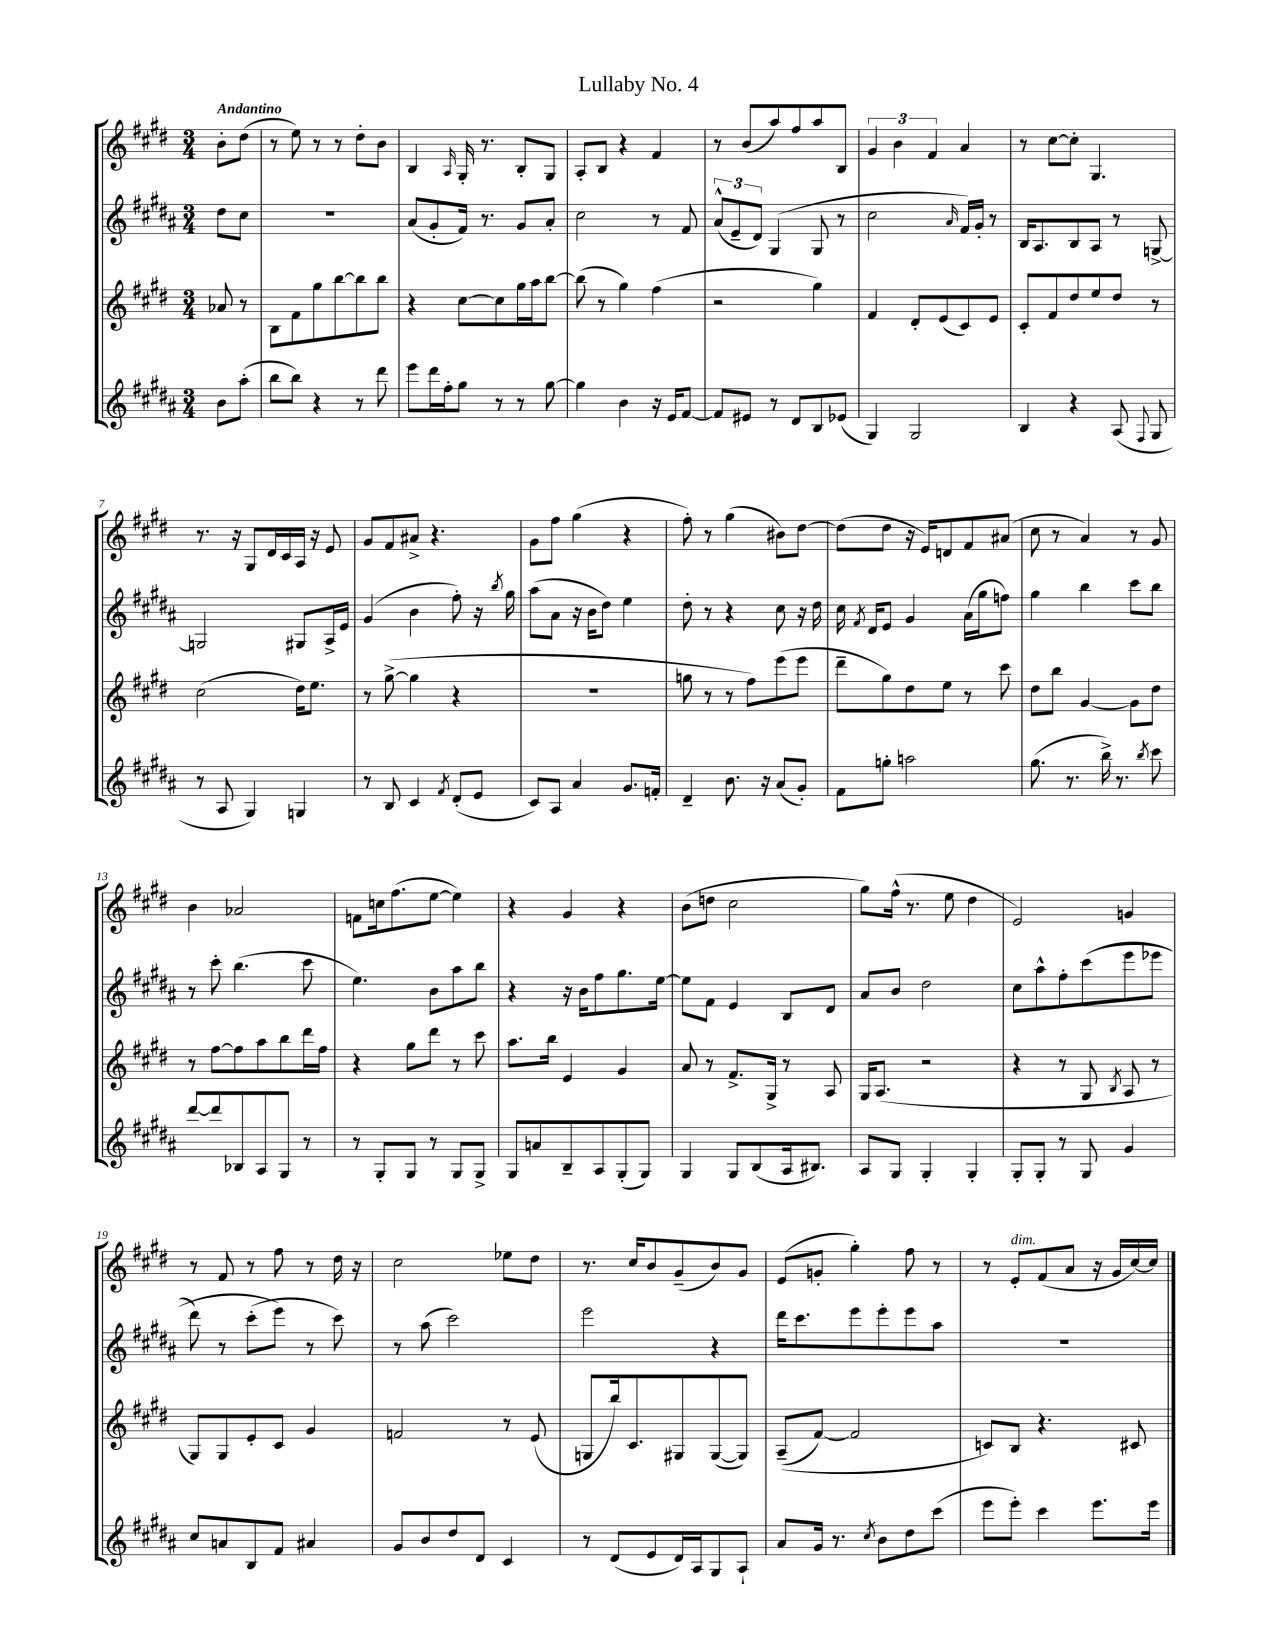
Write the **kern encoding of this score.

**kern	**kern	**kern	**kern
*staff4	*staff3	*staff2	*staff1
*clefG2	*clefG2	*clefG2	*clefG2
*k[f#c#g#d#a#]	*k[f#c#g#d#]	*k[f#c#g#d#a#]	*k[f#c#g#d#]
*M3/4	*M3/4	*M3/4	*M3/4
8b	8a-	8dd#	8b'
(8aa#'	8r	8cc#	(8dd#
=	=	=	=
8bb	8B	2.r	8r
8bb)	8f#	.	8ee)
4r	8gg#	.	8r
.	[8bb	.	8r
8r	8bb]	.	8dd#'
8ddd#	8bb	.	8b
=	=	=	=
8eee	4r	(8a#	4B
16ddd#	.	8g#'	.
16ff#'	.	.	.
.	.	.	16qqA
8gg#	[8cc#	16f#)	16G#'
.	.	8.r	8.r
8r	8cc#]	.	.
8r	16gg#	8g#	8B'
.	16aa	.	.
[8gg#	[8bb	8a#'	8G#
=	=	=	=
4gg#]	(8bb]	2cc#	8A'
.	8r	.	8B
4b	4gg#)	.	4r
16r	(4ff#	8r	4f#
16e	.	.	.
[8f#	.	8f#	.
=	=	=	=
8f#]	2r	(12a#^^	8r
.	.	12e~	.
8e#	.	.	(8b
.	.	12d#)	.
8r	.	(4G#	8aa)
8d#	.	.	8ff#
8B	4gg#)	8G#	8aa
(8e-	.	8r	8B
=	=	=	=
4G#)	4f#	2cc#	6g#
.	.	.	6b
2G#	8d#'	.	.
.	.	.	6f#
.	(8e	.	.
.	.	16qqa#	.
.	8c#)	16f#)	4a
.	.	16g#'	.
.	8e	8r	.
=	=	=	=
4B	8c#'	16B	8r
.	.	8.A#	.
.	8f#	.	[8cc#
4r	8dd#	8B	8cc#']
.	8ee	8A#	4.G#
(8A#	8dd#	8r	.
8qqF#	.	.	.
8G#	8r	[8G^	.
=	=	=	=
8r	(2cc#	2G]	8.r
8A#	.	.	.
.	.	.	16r
4G#)	.	.	8G#
.	.	.	16d#
.	.	.	16c#
4G	16dd#)	8G#	16A
.	8.ee	.	16r
.	.	16A#^	8e
.	.	16e	.
=	=	=	=
8r	8r	(4g#	8g#
8B	([8gg#^	.	8f#
4c#	4gg#]	4b	8a#^
.	.	.	4.r
8qf#	.	.	.
(8d#'	4r	8ff#')	.
8e	.	16r	.
.	.	8qbb	.
.	.	16gg#	.
=	=	=	=
8c#)	2.r	(8aa#	8g#
8A#	.	8a#	8ff#
4a#	.	16r	(4gg#
.	.	16b	.
.	.	8dd#)	.
8.g#	.	4ee	4r
16f'	.	.	.
=	=	=	=
4d#~	8gg	8dd#'	8ff#')
.	8r	8r	8r
8.b	8r	4r	(4gg#
.	8ff#)	.	.
16r	.	.	.
(8a#	(8eee	8cc#	8b#)
8g#')	8eee	16r	[8dd#
.	.	16dd#	.
=	=	=	=
8f#	8ddd#~	16cc#	(8dd#]
.	.	8qf#	.
.	.	16d#	.
8gg'	8gg#)	8e	8dd#
2aa	8dd#	4g#	16r
.	.	.	16e)
.	8ee	.	8d
.	8r	(16a#	8f#
.	.	16gg#	.
.	8ccc#	8ff)	(8a#
=	=	=	=
(8.gg#	8dd#	4gg#	8cc#
.	8bb	.	8r
8.r	.	.	.
.	[4g#	4bb	4a)
16bb^)	.	.	.
8.r	.	.	.
.	8g#]	8ccc#	8r
8qbb	.	.	.
8ccc#	8dd#	8bb	8g#
=	=	=	=
[8ddd#	8r	8r	4b
8ddd#]	[8ff#	8ccc#'	.
8B-	8ff#]	(4.bb	2a-
8A#	8aa	.	.
8G#	8bb	.	.
8r	16ddd#	8ccc#	.
.	16ff#	.	.
=	=	=	=
8r	4r	4.ee)	8f
8G#'	.	.	16cc
.	.	.	(8.ff#
8G#	8gg#	.	.
8r	8ddd#	8b	[8ee
8G#	8r	8aa#	4ee])
8G#^	8ccc#	8bb	.
=	=	=	=
8G#	8.aa	4r	4r
8a	.	.	.
.	16bb	.	.
8B~	4e	16r	4g#
.	.	16b	.
8A#	.	8ff#	.
(8G#'	4g#	8.gg#	4r
8G#)	.	.	.
.	.	[16ee	.
=	=	=	=
4G#	8a	8ee]	(8b
.	8r	8f#	8dd
8G#	8.f#^	4e	2cc#
(8B	.	.	.
.	16G#^	.	.
16A#	8r	8B	.
8.B#)	.	.	.
.	8A	8d#	.
=	=	=	=
8A#	16G#	8a#	8gg#)
.	(8.A	.	.
8G#	.	8b	(16ff#^^
.	.	.	8.r
4G#'	2r	2dd#	.
.	.	.	8ee
4G#'	.	.	4dd#
=	=	=	=
8G#'	4r	8cc#	2e)
8G#'	.	8aa#^^	.
8r	8r	8ff#'	.
8G#	8G#	&((8ccc#	.
.	8qB	.	.
4g#	8A	8eee	4g
.	8r	8eee-	.
=	=	=	=
8cc#	8G#)	8ddd#)	8r
8a	8G#	8r	8f#
8B	8e'	(8ccc#'	8r
8f#	8c#	8eee&)	8ff#
4a#	4g#	8r	8r
.	.	8ccc#)	16dd#
.	.	.	16r
=	=	=	=
8g#	2f	8r	2cc#
8b	.	(8aa#	.
8dd#	.	2ccc#)	.
8d#	.	.	.
4c#	8r	.	8ee-
.	(8e	.	8dd#
=	=	=	=
8r	8G	2eee	8.r
(8d#	16bb)	.	.
.	8.c#	.	16cc#
8e	.	.	8b
16d#)	8G#	.	(8g#~
16A#	.	.	.
8G#	([8G#	4r	8b)
8A#`	8G#])	.	8g#
=	=	=	=
8a#	&((8A~	16ddd#	(8e
.	.	8.ccc#	.
16g#	[8f#)	.	8g'
8.r	.	.	.
.	2f#]	8eee	4gg#')
8qcc#	.	.	.
8b	.	8eee'	.
8dd#	.	8eee	8ff#
(8ccc#	.	8aa#	8r
=	=	=	=
8eee	8c&)	2.r	8r
8eee')	8B	.	8e'
4ccc#	4.r	.	(8f#
.	.	.	8a
8.eee	.	.	16r
.	.	.	16g#
.	8c#	.	[16cc#)
16eee	.	.	16cc#]
==	==	==	==
*-	*-	*-	*-
